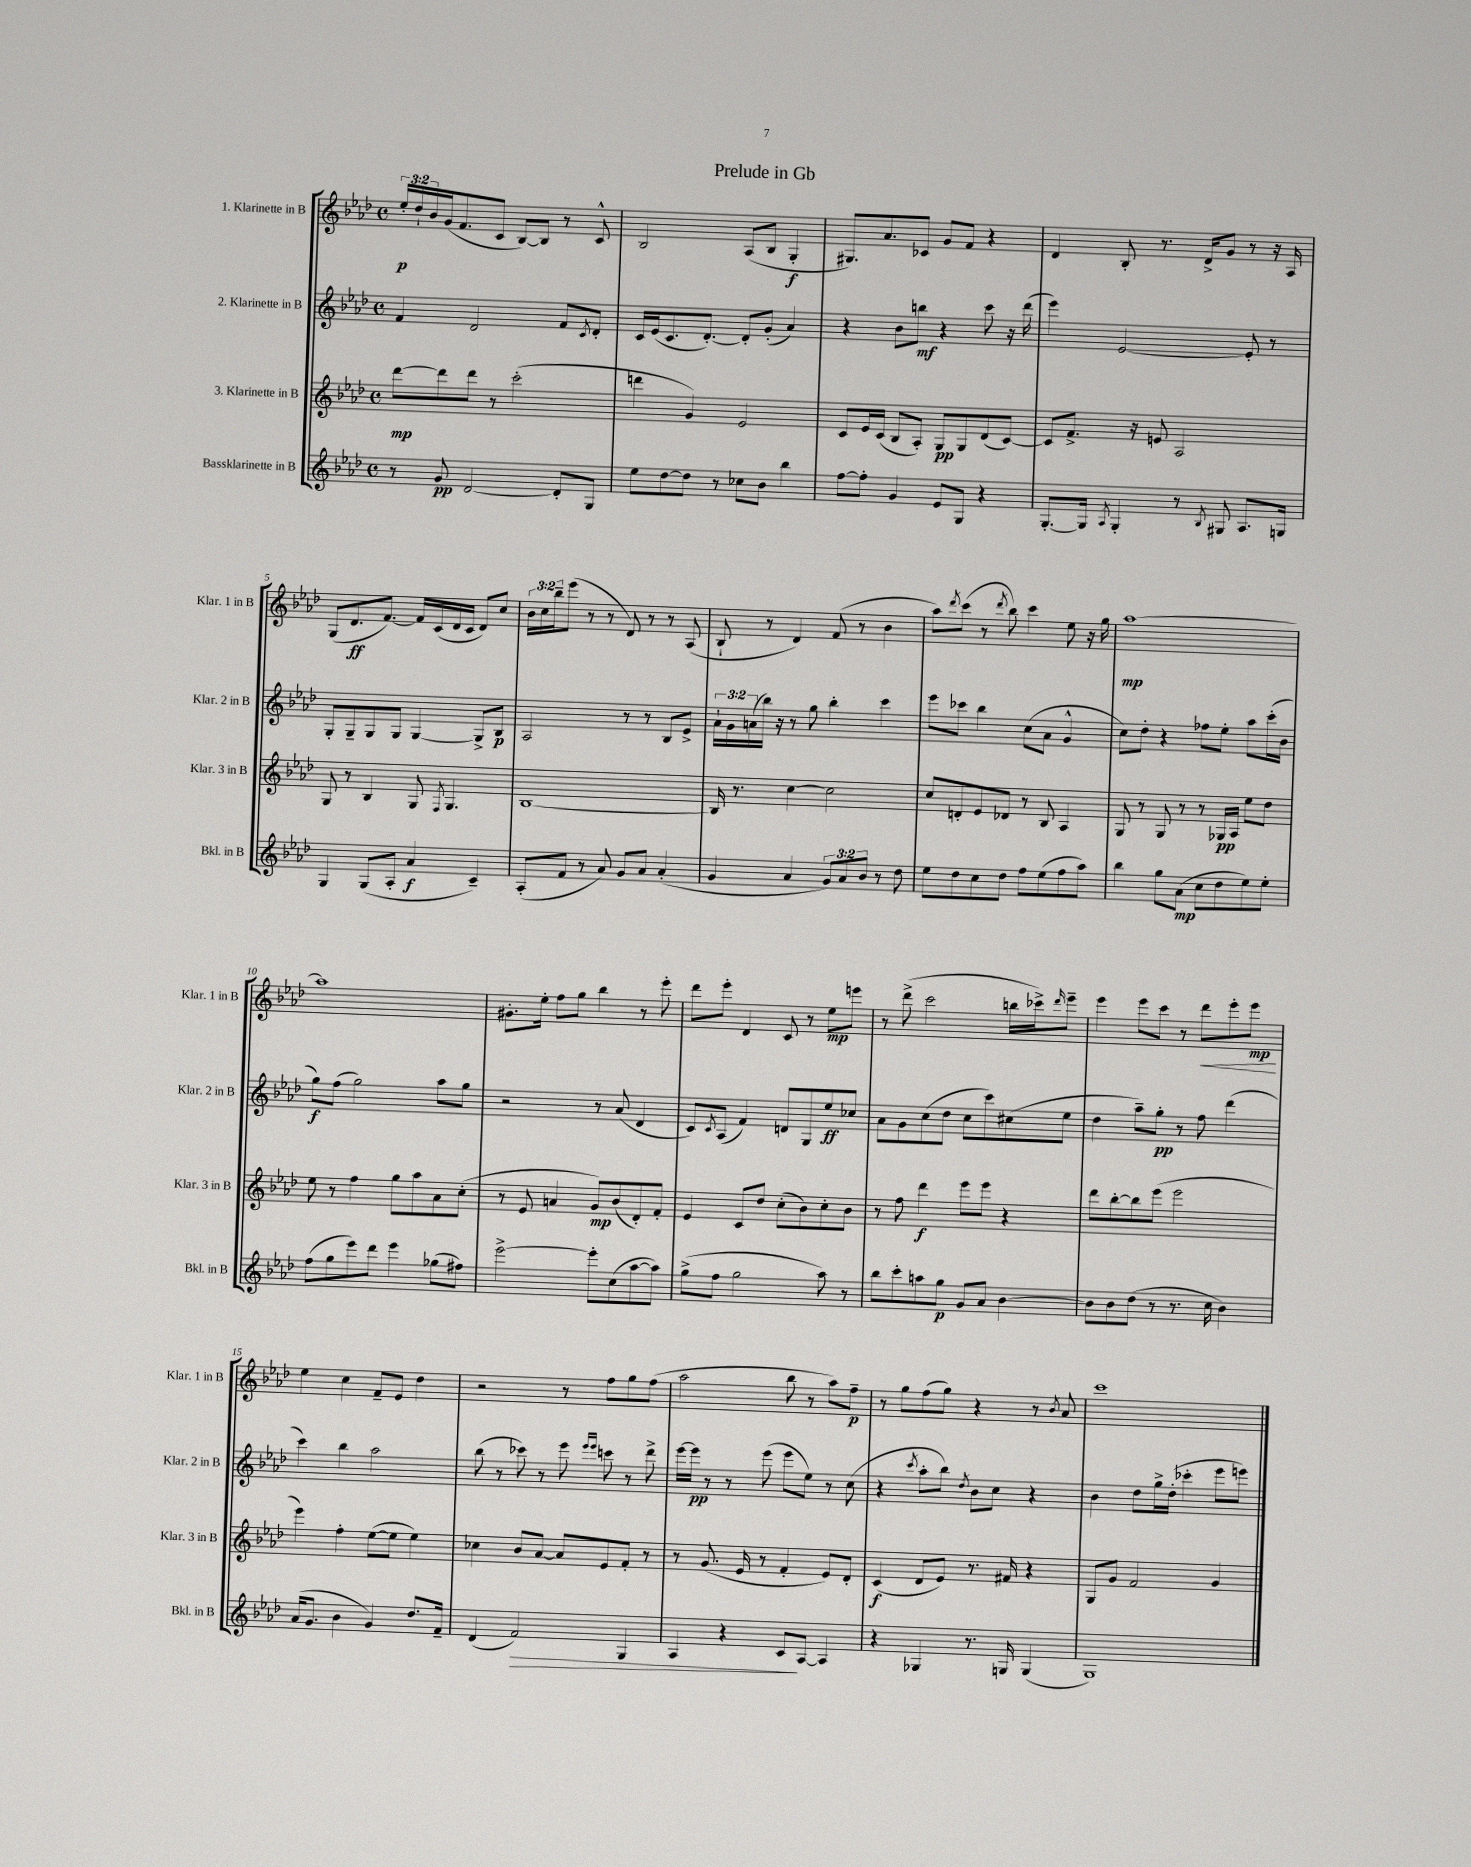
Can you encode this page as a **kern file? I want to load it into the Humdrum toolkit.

**kern	**kern	**kern	**kern
*staff4	*staff3	*staff2	*staff1
*clefG2	*clefG2	*clefG2	*clefG2
*k[b-e-a-d-]	*k[b-e-a-d-]	*k[b-e-a-d-]	*k[b-e-a-d-]
*M4/4	*M4/4	*M4/4	*M4/4
*met(c)	*met(c)	*met(c)	*met(c)
8r	[8ddd-	4f	24ee-'
.	.	.	24dd-`
.	.	.	24b-
8g	8ddd-]	.	(16g
.	.	.	8.f
[2d-	8ddd-	2d-	.
.	8r	.	8c
.	(2ccc'	.	[8B-)
.	.	.	8B-]
8d-']	.	8f	8r
.	.	8qc	.
8G	.	8d-'	8c^^
=	=	=	=
8ee-	4ddd	16c	2B-
.	.	(16e-	.
[8dd-	.	8.c	.
8dd-]	4g)	.	.
.	.	[8.d-')	.
8r	.	.	.
8cc-	2e-	8d-']	(8A-
8b-	.	(8g'	8B-
4bb-	.	4a-)	4G'
=	=	=	=
[8ff	8c	4r	8.G#)
8ff']	16e-	.	.
.	(16c	.	8.a-
4g	8B-	8b-	.
.	8A-')	8bb	8c-
8e-	8G	4r	8g
8G	8G	.	8f
4r	(8d-	8ccc	4r
.	[8c)	16r	.
.	.	(16ddd-	.
=	=	=	=
[8.G'	8c]	4eee-)	4d-
.	8.f^	.	.
16G]	.	.	.
8qA-	.	.	.
4G'	.	[2e-	8B-'
.	16r	.	.
.	8e	.	8.r
8r	2A-	.	.
.	.	.	16d-^
8qB-	.	.	.
8G#	.	.	8g
8.A-	.	8e-']	8r
.	.	8r	16r
16G	.	.	16A-
=	=	=	=
4G	8G	8G'	(8G
.	8r	8G~	8.d-
(8G	4B-	8G	.
.	.	.	[8.f)
8A-'	.	8G	.
4a-	8G	[4G	16f]
.	.	.	(16c
.	8qF	.	.
.	4.G	.	16d-
.	.	.	16c
4c~)	.	8G^]	8d-)
.	.	8B-	8cc
=	=	=	=
(8A-'	[1B-	2A-	24b-
.	.	.	24cc
.	.	.	24bb-~
8f	.	.	(8eee-
8r	.	.	8r
8a-)	.	.	8r
8g	.	8r	8d-)
8a-	.	8r	8r
(4a-'	.	8B-	8r
.	.	8e-^	(8A-
=	=	=	=
4g	16B-]	24a-`	8B-`
.	.	24g	.
.	8.r	.	.
.	.	(24a	.
.	.	16bb-)	8r
.	.	16r	.
4a-	[4cc	8r	4d-)
.	.	8gg	.
12g)	2cc]	4bb-'	(8f
12a-	.	.	.
.	.	.	8r
12b-	.	.	.
8r	.	4ccc	4b-
8dd-	.	.	.
=	=	=	=
8ee-	8cc	8eee-	8aa-)
.	.	.	8qddd-
8dd-	8d'	8ccc-	(8ccc
8cc	8e-	4bb-	8r
.	.	.	8qddd-
8dd-	8d-	.	8bb-)
8ff	8r	(8cc	4ccc
(8ee-	8B-	8a-	.
8ff	4A-	4g^^	8ee-
8aa-)	.	.	16r
.	.	.	16gg
=	=	=	=
4bb-	8G	8cc)	[1aa-
.	8r	8dd-'	.
8gg	8G	4r	.
(8a-	8r	.	.
8cc	8r	8ff-	.
8dd-	16G-	8ee-'	.
.	16A-	.	.
8ee-)	8ee-	8aa-	.
8ee-'	8dd-	(16ccc'	.
.	.	16b-	.
=	=	=	=
(8ff	8ee-	8gg)	1aa-]
8gg	8r	(8ff	.
8eee-)	4ff	2gg)	.
8ddd-	.	.	.
4eee-	8gg	.	.
.	8aa-	.	.
(8gg-	8a-	8aa-	.
8ff#)	(8cc'	8gg	.
=	=	=	=
[2eee-^	8r	2r	8.g#'
.	8e-	.	.
.	.	.	16ee-'
.	4a	.	8ff
.	.	.	8gg
8eee-']	8g)	8r	4bb-
(8cc	(8b-	(8a-	.
[8aa-	8d-')	4d-	8r
8aa-])	8f'	.	8eee-'
=	=	=	=
(8gg^	4e-	8c)	8ddd-
.	.	8qc	.
8ff	.	(8A-	8eee-'
2gg	8c	4f)	4d-
.	8dd-	.	.
.	(8cc'	8d	8c
.	8b-)	8G	8r
8aa-)	8cc'	8ee-	8ee-
8r	8b-	8cc-	8eee
=	=	=	=
8bb-	8r	8a-	8r
8ccc'	8ff	8g	(8ddd-^
8aa	4ddd-	(8cc	2ccc
8gg	.	8dd-	.
8g	8eee-	8cc	.
8a-	8eee-	8ccc)	.
[4b-	4r	(8cc#	16bb
.	.	.	16ccc-^)
.	.	.	16qqddd-
.	.	8ee-	8eee-~
=	=	=	=
8b-]	8ddd-	4dd-	4eee-
8b-	[8bb-'	.	.
(8dd-	8bb-]	8aa-~)	8eee-
8r	(8eee-	8gg'	8ccc
8.r	2eee-	8r	8r
.	.	8ff	8ddd-
16cc	.	.	.
4b-)	.	(4ddd-	8eee-'
.	.	.	8eee-
=	=	=	=
(16a-	4eee-)	4ccc)	4ee-
8.g	.	.	.
4b-	4ff'	4bb-	4cc
4g)	([8ee-	2aa-	8f~
.	8ee-]	.	8e-
8.dd-	4ee-)	.	4dd-
16f~	.	.	.
=	=	=	=
(4d-	4cc-	(8bb-	2r
.	.	8r	.
2f)	8b-	8ccc-)	.
.	[8a-	8r	.
.	8a-]	8eee-	8r
.	.	16qqeee-	.
.	.	16qqeee-	.
.	8e-	8ccc	8ff
4G	8f'	8r	8gg
.	8r	8ddd-^	(8ff
=	=	=	=
4A-	8r	[16eee-	2aa-
.	.	16eee-]	.
.	(8.g	8r	.
4r	.	8r	.
.	16e-	.	.
.	8r	(8eee-	.
8c	4f'	8eee-	8bb-
[8A-	.	8ee-)	8r
4A-]	8e-)	8r	8aa-)
.	8d-'	(8cc	8ff~
=	=	=	=
4r	(4c	4r	8r
.	.	.	8gg
.	.	8qccc	.
4G-	8d-	8aa-'	(8ff
.	8e-)	8bb-)	8gg)
.	.	8qdd-	.
8.r	8.r	8b-	4r
.	.	8cc	.
16G	16f#	.	.
(4G	4r	4r	8r
.	.	.	8qb-
.	.	.	8a-
=	=	=	=
1G)	8G	4b-	1ccc
.	8g	.	.
.	2f	8dd-	.
.	.	16gg^	.
.	.	(16dd-'	.
.	.	4ccc-'	.
.	4g	8eee-	.
.	.	8eee)	.
==	==	==	==
*-	*-	*-	*-
